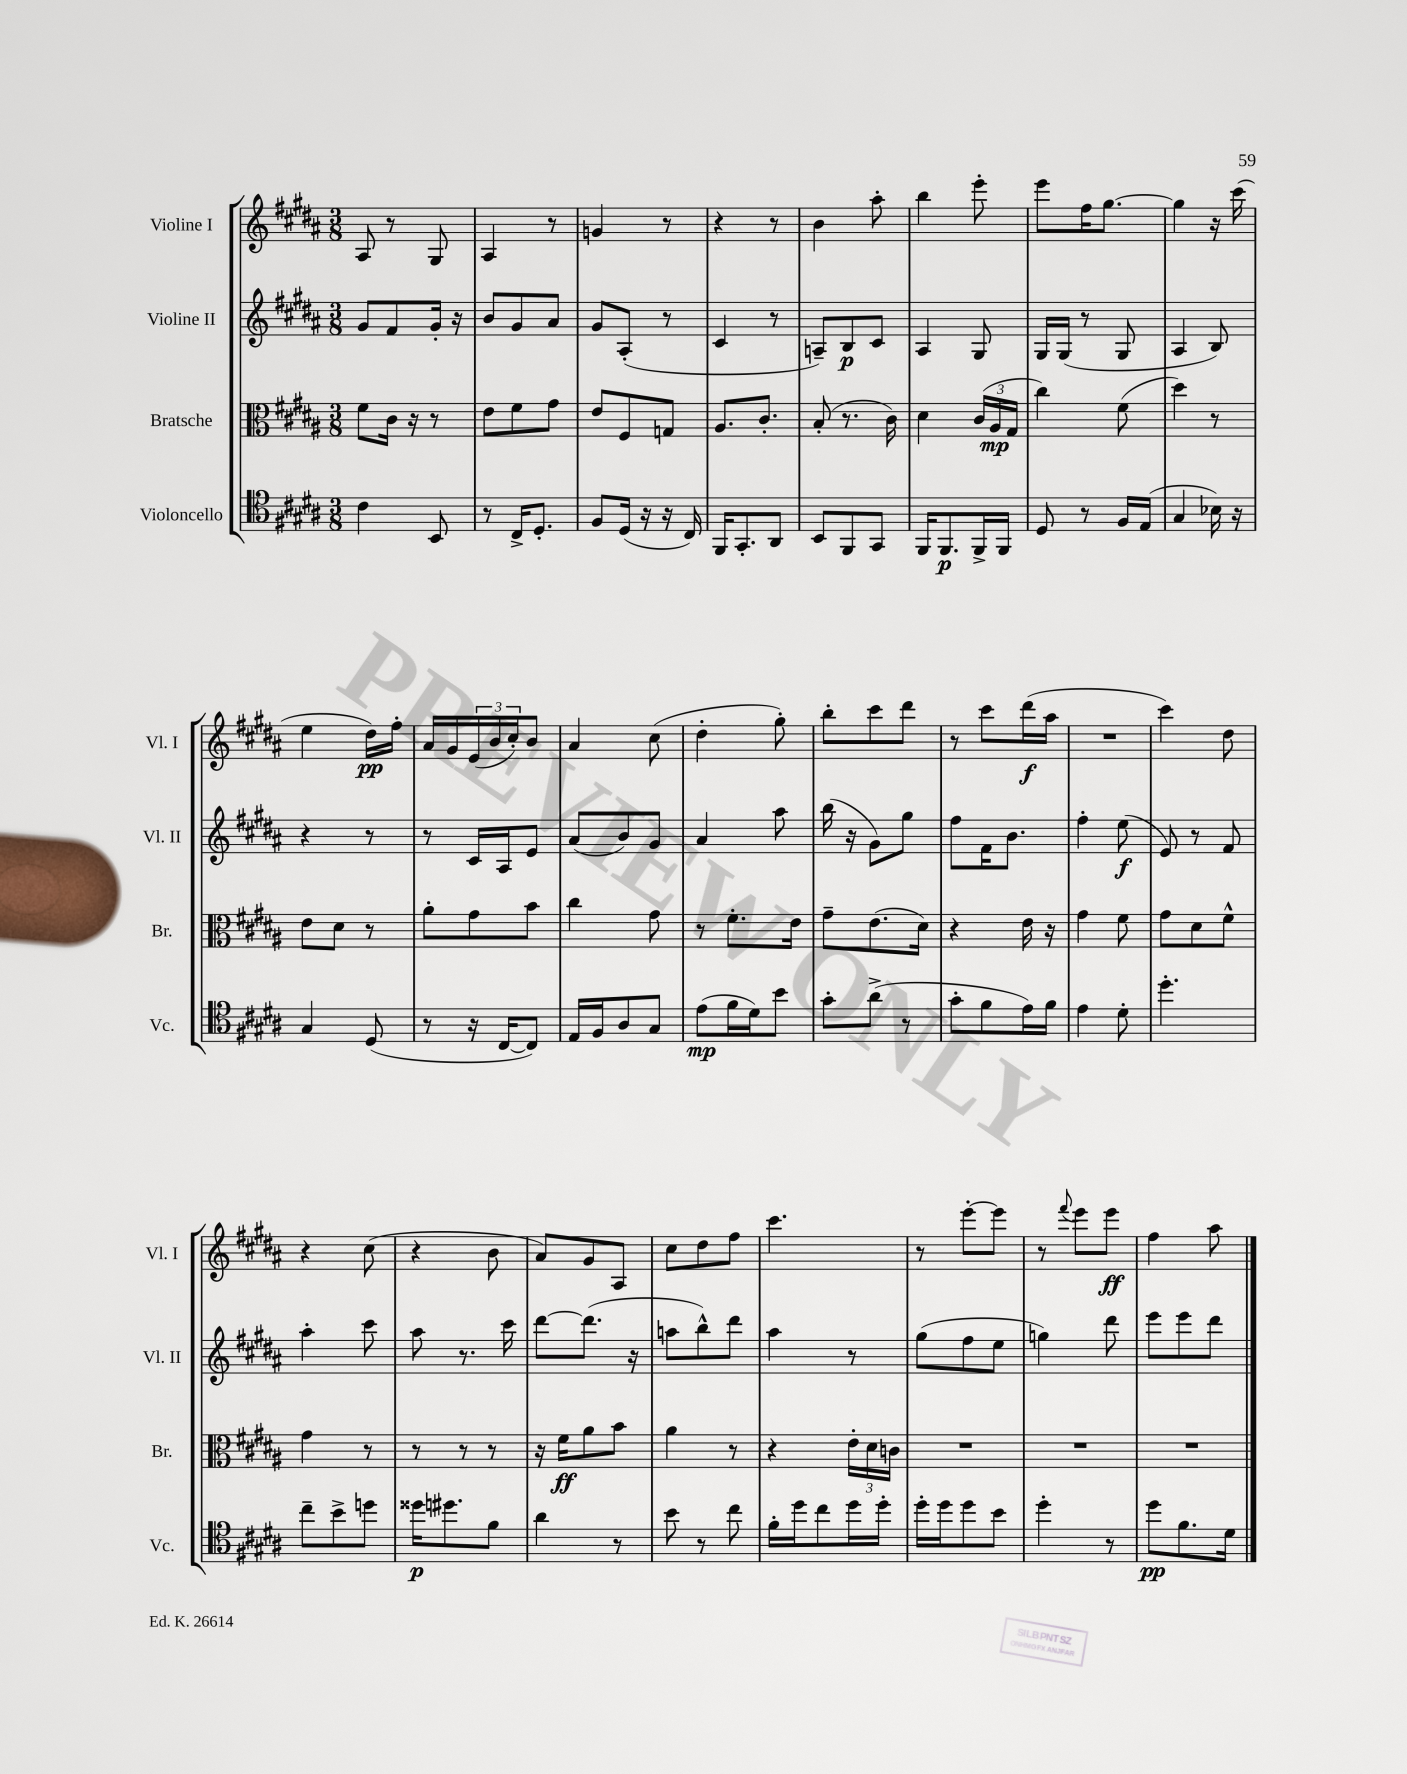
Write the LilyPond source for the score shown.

<<
\new StaffGroup <<
\new Staff = "s0" \with { instrumentName = "Violine I" shortInstrumentName = "Vl. I" } {
    \clef treble \key b \major \numericTimeSignature \time 3/8
    ais8 r8 gis8 |
    ais4 r8 |
    g'4 r8 |
    r4 r8 |
    b'4 ais''8-. |
    b''4 e'''8-. |
    e'''8 fis''16 gis''8.~ |
    gis''4 r16 cis'''16( |
    e''4 dis''16\pp) fis''16-. |
    ais'16 gis'16 \tuplet 3/2 { e'16( b'16 cis''16-.) } b'8 |
    ais'4 cis''8( |
    dis''4-. gis''8-.) |
    b''8-. cis'''8 dis'''8 |
    r8 cis'''8 dis'''16\f( ais''16 |
    R4. |
    cis'''4) dis''8 |
    r4 cis''8( |
    r4 b'8 |
    ais'8) gis'8 ais8 |
    cis''8 dis''8 fis''8 |
    cis'''4. |
    r8 e'''8~-. e'''8 |
    r8 \appoggiatura { fis'''8 } e'''8 e'''8\ff |
    fis''4 ais''8 \bar "|." |
}
\new Staff = "s1" \with { instrumentName = "Violine II" shortInstrumentName = "Vl. II" } {
    \clef treble \key b \major \numericTimeSignature \time 3/8
    gis'8 fis'8 gis'16-. r16 |
    b'8 gis'8 ais'8 |
    gis'8 ais8-.( r8 |
    cis'4 r8 |
    a8--) b8\p cis'8 |
    ais4 gis8 |
    gis16 gis16( r8 gis8 |
    ais4 b8) |
    r4 r8 |
    r8 cis'16 ais16 e'8 |
    ais'8( b'8) gis'8 |
    ais'4 ais''8 |
    b''16( r16 gis'8) gis''8 |
    fis''8 fis'16 b'8. |
    fis''4-. e''8\f( |
    e'8) r8 fis'8 |
    ais''4-. cis'''8 |
    ais''8 r8. cis'''16 |
    dis'''8~ dis'''8.( r16 |
    a''8 b''8-^) dis'''8 |
    ais''4 r8 |
    gis''8( fis''8 e''8 |
    g''4) dis'''8 |
    e'''8 e'''8 dis'''8 \bar "|." |
}
\new Staff = "s2" \with { instrumentName = "Bratsche" shortInstrumentName = "Br." } {
    \clef alto \key b \major \numericTimeSignature \time 3/8
    fis'8 cis'16 r16 r8 |
    e'8 fis'8 gis'8 |
    e'8 fis8 g8 |
    ais8. cis'8.-. |
    b8-.( r8. cis'16) |
    dis'4 \tuplet 3/2 { cis'16( ais16\mp gis16 } |
    cis''4) fis'8( |
    dis''4) r8 |
    e'8 dis'8 r8 |
    ais'8-. gis'8 b'8 |
    cis''4 gis'8 |
    r8 fis'8.-. e'16 |
    gis'8-- e'8.( dis'16) |
    r4 e'16 r16 |
    gis'4 fis'8 |
    gis'8 dis'8 fis'8-^ |
    gis'4 r8 |
    r8 r8 r8 |
    r16 fis'16\ff ais'8 b'8 |
    ais'4 r8 |
    r4 \tuplet 3/2 { e'16-. dis'16 c'16 } |
    R4. |
    R4. |
    R4. \bar "|." |
}
\new Staff = "s3" \with { instrumentName = "Violoncello" shortInstrumentName = "Vc." } {
    \clef tenor \key b \major \numericTimeSignature \time 3/8
    cis'4 b,8 |
    r8 cis16-> dis8.-. |
    fis8 dis16( r16 r16 cis16) |
    fis,16 gis,8.-. ais,8 |
    b,8 fis,8 gis,8 |
    fis,16 fis,8.\p fis,16-> fis,16 |
    dis8 r8 fis16 e16( |
    gis4 bes16) r16 |
    gis4 dis8( |
    r8 r16 cis16~ cis8) |
    e16 fis16 ais8 gis8 |
    e'8\mp( fis'16 dis'16) b'8 |
    gis'8-. ais'8->( r8 |
    gis'8-. fis'8 e'16) fis'16 |
    e'4 dis'8-. |
    dis''4.-. |
    cis''8-- b'8-> d''8 |
    disis''16\p dis''8. fis'8 |
    ais'4 r8 |
    b'8 r8 cis''8 |
    fis'16-. dis''16 cis''8 dis''16 dis''16-. |
    dis''16-. dis''16 dis''8 b'8 |
    dis''4-. r8 |
    dis''8\pp fis'8. dis'16 \bar "|." |
}
>>
>>
\layout { \context { \Score \remove "Bar_number_engraver" } }
